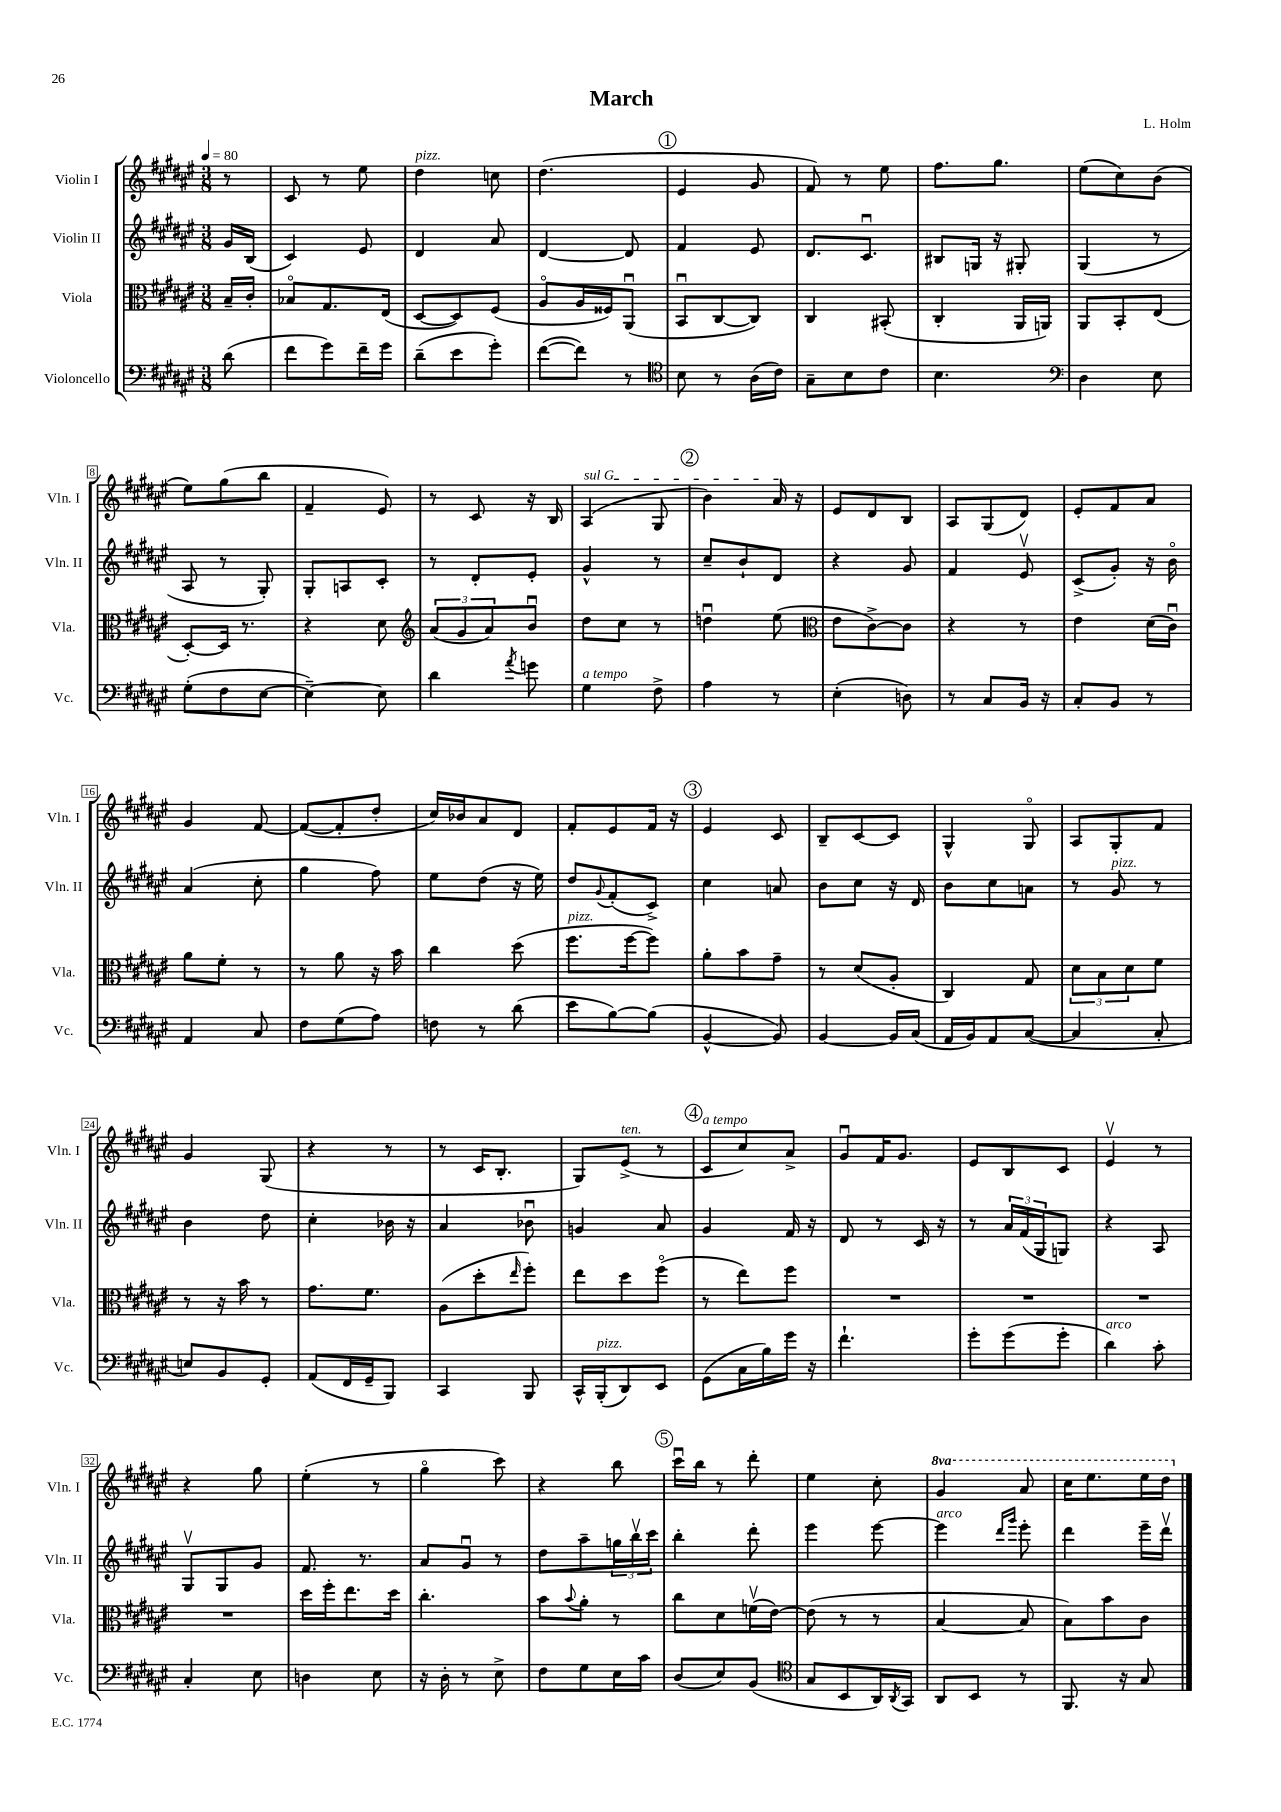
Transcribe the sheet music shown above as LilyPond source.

\header { title = "March" composer = "L. Holm" }
<<
\new StaffGroup <<
\new Staff = "s0" \with { instrumentName = "Violin I" shortInstrumentName = "Vln. I" } {
    \clef treble \key fis \major \numericTimeSignature \time 3/8 \set Staff.ottavationMarkups = #ottavation-simple-ordinals \partial 8 \tempo 4 = 80
    r8 |
    cis'8 r8 eis''8 |
    dis''4^\markup { \italic "pizz." } c''8 |
    dis''4.( |
    \mark \markup { \circle "1" } eis'4 gis'8 |
    fis'8) r8 eis''8 |
    fis''8. gis''8. |
    eis''8( cis''8) b'8( |
    eis''8) gis''8( b''8 |
    fis'4-- eis'8) |
    r8 cis'8 r16 b16 |
    \once \override TextSpanner.bound-details.left.text = \markup { \italic "sul G" } ais4\startTextSpan( gis8 |
    \mark \markup { \circle "2" } b'4) ais'16\stopTextSpan r16 |
    eis'8 dis'8 b8 |
    ais8 gis8( dis'8) |
    eis'8-. fis'8 ais'8 |
    gis'4 fis'8~ |
    fis'8~( fis'8-. dis''8-. |
    cis''16) bes'16 ais'8 dis'8 |
    fis'8-. eis'8 fis'16 r16 |
    \mark \markup { \circle "3" } eis'4 cis'8 |
    b8-- cis'8~ cis'8 |
    gis4-^ gis8\flageolet |
    ais8 gis8-. fis'8 |
    gis'4 gis8( |
    r4 r8 |
    r8 cis'16 b8.-. |
    gis8) eis'8->^\markup { \italic "ten." }( r8 |
    \mark \markup { \circle "4" } cis'8^\markup { \italic "a tempo" } cis''8) ais'8-> |
    gis'8\downbow fis'16 gis'8. |
    eis'8 b8 cis'8 |
    eis'4\upbow r8 |
    r4 gis''8 |
    eis''4-.( r8 |
    gis''4\flageolet cis'''8) |
    r4 b''8 |
    \mark \markup { \circle "5" } cis'''16\downbow b''16 r8 dis'''8-. |
    eis''4 cis''8-. |
    \ottava #1 gis''4 ais''8 |
    cis'''16 eis'''8. eis'''16 dis'''16 \ottava #0 \bar "|." |
}
\new Staff = "s1" \with { instrumentName = "Violin II" shortInstrumentName = "Vln. II" } {
    \clef treble \key fis \major \numericTimeSignature \time 3/8 \partial 8
    gis'16 b16( |
    cis'4) eis'8 |
    dis'4 ais'8 |
    dis'4~ dis'8 |
    \mark \markup { \circle "1" } fis'4 eis'8 |
    dis'8. cis'8.\downbow |
    bis8 g16 r16 gis8-. |
    gis4( r8 |
    ais8 r8 gis8-.) |
    gis8-. a8 cis'8-. |
    r8 dis'8-. eis'8-. |
    gis'4-^ r8 |
    \mark \markup { \circle "2" } cis''8-- b'8-! dis'8 |
    r4 gis'8 |
    fis'4 eis'8\upbow |
    cis'8->( gis'8-.) r16 b'16\flageolet |
    ais'4( cis''8-. |
    gis''4 fis''8) |
    eis''8 dis''8( r16 eis''16) |
    dis''8 \appoggiatura { gis'8 } fis'8-.( cis'8->) |
    \mark \markup { \circle "3" } cis''4 a'8 |
    b'8 cis''8 r16 dis'16 |
    b'8 cis''8 a'8 |
    r8 gis'8^\markup { \italic "pizz." } r8 |
    b'4 dis''8 |
    cis''4-. bes'16 r16 |
    ais'4 bes'8\downbow |
    g'4 ais'8 |
    \mark \markup { \circle "4" } gis'4 fis'16 r16 |
    dis'8 r8 cis'16 r16 |
    r8 \tuplet 3/2 { ais'16 fis'16( gis16 } g8) |
    r4 ais8 |
    gis8\upbow gis8 gis'8 |
    fis'8. r8. |
    ais'8 gis'8\downbow r8 |
    dis''8 ais''8-- \tuplet 3/2 { g''16 b''16\upbow cis'''16 } |
    \mark \markup { \circle "5" } b''4-. dis'''8-. |
    eis'''4 eis'''8~ |
    eis'''4^\markup { \italic "arco" } \grace { dis'''16 gis'''16 } eis'''8-. |
    dis'''4 eis'''16-- dis'''16\upbow \bar "|." |
}
\new Staff = "s2" \with { instrumentName = "Viola" shortInstrumentName = "Vla." } {
    \clef alto \key fis \major \numericTimeSignature \time 3/8 \partial 8
    b16-- cis'16-. |
    bes8\flageolet gis8. eis16( |
    dis8~ dis8) fis8( |
    ais8\flageolet ais16 fisis16) ais,8\downbow( |
    \mark \markup { \circle "1" } b,8\downbow cis8~ cis8) |
    cis4 bis,8-.( |
    cis4-. ais,16 a,16) |
    ais,8 b,8-. eis8( |
    dis8~-.) dis16 r8. |
    r4 dis'8 |
    \clef treble \tuplet 3/2 { ais'8( gis'8 ais'8) } b'8\downbow |
    dis''8 cis''8 r8 |
    \mark \markup { \circle "2" } d''4\downbow eis''8( |
    \clef alto eis'8 cis'8~->) cis'8 |
    r4 r8 |
    eis'4 dis'16( cis'16\downbow) |
    ais'8 fis'8-. r8 |
    r8 ais'8 r16 b'16 |
    cis''4 dis''8( |
    fis''8.^\markup { \italic "pizz." } fis''16~ fis''8) |
    \mark \markup { \circle "3" } ais'8-. b'8 gis'8-- |
    r8 dis'8( ais8-. |
    cis4) gis8 |
    \tuplet 3/2 { dis'8 b8 dis'8 } fis'8 |
    r8 r16 b'16 r8 |
    gis'8. fis'8. |
    ais8( dis''8-. \grace { eis''16 } fis''8-.) |
    eis''8 dis''8 fis''8\flageolet( |
    \mark \markup { \circle "4" } r8 eis''8) fis''8 |
    R4. |
    R4. |
    R4. |
    R4. |
    dis''16 fis''16-. eis''8. dis''16 |
    cis''4.-. |
    b'8 \appoggiatura { b'8 } ais'8-. r8 |
    \mark \markup { \circle "5" } cis''8 dis'8 f'16\upbow( eis'16~) |
    eis'8( r8 r8 |
    b4~ b8 |
    b8) b'8 cis'8 \bar "|." |
}
\new Staff = "s3" \with { instrumentName = "Violoncello" shortInstrumentName = "Vc." } {
    \clef bass \key fis \major \numericTimeSignature \time 3/8 \partial 8
    dis'8( |
    fis'8 gis'8) fis'16-- gis'16 |
    dis'8--( eis'8 gis'8-.) |
    fis'8~( fis'8) r8 |
    \mark \markup { \circle "1" } \clef tenor b8 r8 ais16( cis'16) |
    gis8-- b8 cis'8 |
    b4. |
    \clef bass dis4 eis8 |
    gis8-.( fis8 eis8~ |
    eis4~--) eis8 |
    dis'4 \acciaccatura { ais'8 } g'8 |
    gis4^\markup { \italic "a tempo" } fis8-> |
    \mark \markup { \circle "2" } ais4 r8 |
    eis4-.( d8) |
    r8 cis8 b,16 r16 |
    cis8-. b,8 r8 |
    ais,4 cis8 |
    fis8 gis8( ais8) |
    f8 r8 dis'8( |
    eis'8 b8~) b8( |
    \mark \markup { \circle "3" } b,4~-^ b,8) |
    b,4~ b,16 cis16( |
    ais,16 b,16) ais,8 cis8~( |
    cis4 cis8-. |
    e8) b,8 gis,8-. |
    ais,8( fis,16 gis,16-- b,,8) |
    cis,4 b,,8 |
    cis,16-^ b,,16-.^\markup { \italic "pizz." }( dis,8) eis,8 |
    \mark \markup { \circle "4" } gis,8( cis16 b16) gis'16 r16 |
    fis'4.-! |
    gis'8-. gis'8( gis'8-. |
    dis'4^\markup { \italic "arco" }) cis'8-. |
    cis4-. eis8 |
    d4 eis8 |
    r16 dis16-. r8 eis8-> |
    fis8 gis8 eis16 cis'16 |
    \mark \markup { \circle "5" } dis8( eis8) b,8( |
    \clef tenor gis8 b,8 ais,16) \acciaccatura { ais,8 } gis,16 |
    ais,8 b,8 r8 |
    fis,8. r16 gis8 \bar "|." |
}
>>
>>
\layout { \context { \Score \override BarNumber.stencil = #(make-stencil-boxer 0.1 0.3 ly:text-interface::print) } }
